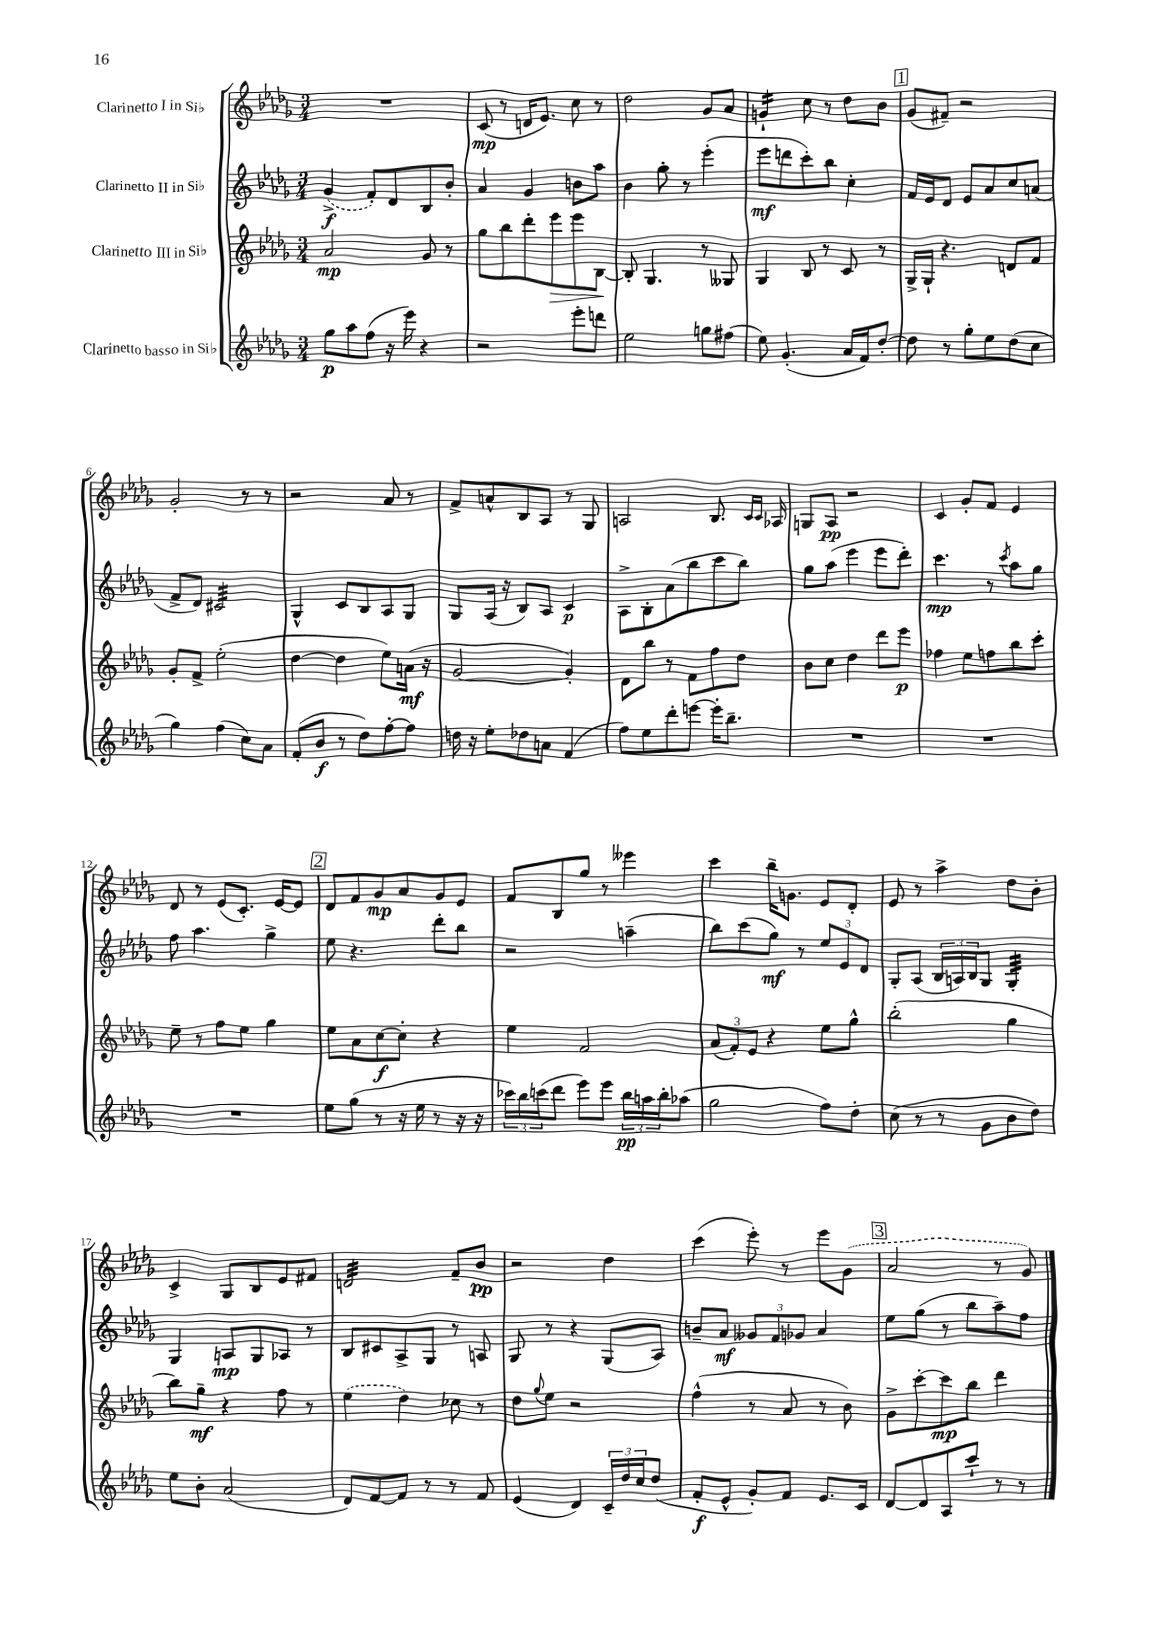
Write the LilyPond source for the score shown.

<<
\new StaffGroup <<
\new Staff = "s0" \with { instrumentName = "Clarinetto I in Sib" } {
    \clef treble \key des \major \numericTimeSignature \time 3/4
    R2. |
    c'8\mp( r8 d'16 ees'8.) c''8 r8 |
    des''2 ges'8 aes'8 |
    g'4:16-! c''8 r8 des''8 bes'8 |
    \mark \markup { \box "1" } ges'8( fis'8--) r2 |
    ges'2-. r8 r8 |
    r2 aes'8 r8 |
    f'8-> a'8-^ bes8 aes8 r8 ges8 |
    a2 bes8. \grace { c'16 c'16 } aes16 |
    g8 aes8\pp r2 |
    c'4 ges'8-. f'8 ees'4 |
    des'8 r8 ees'8( c'8.-.) ees'16~ ees'8 |
    \mark \markup { \box "2" } des'8 f'8 ges'8\mp aes'8 ges'8 ees'8 |
    f'8 bes8 ges''8 r8 eeses'''4 |
    c'''4 bes''16-- g'8. ees'8 des'8-. |
    ees'8 r8 aes''4-> des''8 bes'8-. |
    c'4-> ges8 bes8 ees'8 fis'8 |
    d'2:32 f'8-- bes'8\pp |
    r2 des''4 |
    c'''4( ees'''8-.) r8 ees'''8 \once \slurDashed ges'8( |
    \mark \markup { \box "3" } aes'2 r8 ges'8) \bar "|." |
}
\new Staff = "s1" \with { instrumentName = "Clarinetto II in Sib" } {
    \clef treble \key des \major \numericTimeSignature \time 3/4
    \once \slurDashed ges'4->\f( f'8-.) des'8 bes8 bes'8-. |
    aes'4 ges'4 b'8 aes''8 |
    bes'4 ges''8-. r8 ees'''4-.( |
    ees'''8\mf d'''8 c'''8-.) bes''8 c''4-. |
    \mark \markup { \box "1" } f'16 ees'16 des'8 ees'8 aes'8 c''8 a'8( |
    f'8-> des'8) cis'2:32 |
    ges4-^ c'8 bes8 aes8 ges8 |
    ges8 aes16( r16 bes8) aes8 c'4\p |
    aes8-> bes8-. aes'8( bes''8 c'''8 bes''8) |
    ges''8 aes''8( ees'''4 ees'''8 des'''8-.) |
    c'''4.\mp r8 \acciaccatura { c'''8 } aes''8 ges''8 |
    f''8 aes''4. ges''4-> |
    \mark \markup { \box "2" } ees''8 r4. des'''8-. bes''8 |
    r2 a''4--( |
    bes''8) c'''8( ges''8\mf) r8 \tuplet 3/2 { ees''8 ees'8 des'8 } |
    ges8-. aes8( \tuplet 3/2 { bes16 a16) bes16 } ges8 ges4:32-. |
    ges4 a8\mp ges8 aes8 r8 |
    bes8 cis'8 aes8-> ges8 r8 a8 |
    ges8 r8 r4 ges8( aes8) |
    b'8-- aes'8\mf \tuplet 3/2 { geses'8 f'8 ges'8 } aes'4 |
    \mark \markup { \box "3" } ees''8 ges''8( r8 bes''8 aes''8--) f''8 \bar "|." |
}
\new Staff = "s2" \with { instrumentName = "Clarinetto III in Sib" } {
    \clef treble \key des \major \numericTimeSignature \time 3/4
    aes'2\mp ges'8 r8 |
    ges''8 bes''8 des'''8-. ees'''8\> ees'''8 bes8~\! |
    bes8-. ges4. r8 geses8 |
    ges4 bes8 r8 c'8 r8 |
    \mark \markup { \box "1" } ges16-> ges16-! r4. d'8 f'8 |
    ges'8-. f'8-> ees''2-.( |
    des''4~ des''4 ees''8) a'16\mf( r16 |
    ges'2~ ges'4-.) |
    des'8 bes''8 r8 f'8 f''8 des''8 |
    bes'8 c''8 des''4 des'''8 ees'''8\p |
    fes''4 ees''8 f''8 bes''8 c'''8-. |
    ees''8-- r8 f''8 ees''8 ges''4 |
    \mark \markup { \box "2" } ees''8 aes'8 c''8~\f c''8-. r4 |
    ees''4 f'2 |
    \tuplet 3/2 { aes'8( f'8-.) ees'8 } r4 ees''8 ges''8-^ |
    bes''2-.( ges''4 |
    bes''8) ges''8--\mf r4 f''8 r8 |
    \once \slurDashed ees''4( des''4) ces''8 r8 |
    des''8 \appoggiatura { ges''8 } ees''8 r2 |
    f''4-^( r8 aes'8 r8 bes'8) |
    \mark \markup { \box "3" } ges'8-> c'''8~-. c'''8\mp bes''8 des'''4 \bar "|." |
}
\new Staff = "s3" \with { instrumentName = "Clarinetto basso in Sib" } {
    \clef treble \key des \major \numericTimeSignature \time 3/4
    ges''8\p aes''8 f''8( r16 ees'''16) r4 |
    r2 ees'''8-. d'''8 |
    ees''2 g''8 fis''8( |
    ees''8) ges'4.-.( aes'16 f'16) des''8~-. |
    \mark \markup { \box "1" } des''8 r8 ges''8-. ees''8 des''8( c''8 |
    ges''4) f''4( c''8) aes'8 |
    f'8-.( bes'8\f r8 des''8) f''8~-. f''8 |
    d''16 r16 ees''8-. des''8 a'8 f'4( |
    f''8) ees''8 des'''8-. e'''8~ e'''16-. bes''8.-- |
    R2. |
    R2. |
    R2. |
    \mark \markup { \box "2" } ees''8 ges''8( r8 r16 ees''16 r8 r16 r16 |
    \tuplet 3/2 { ces'''16) bes''16 c'''16( } des'''8 ees'''8) ees'''8 \tuplet 3/2 { bes''16\pp a''16 bes''16-. } aes''8( |
    ges''2 f''8) des''8-. |
    c''8( r8 r8 ges'8 bes'8 des''8) |
    ees''8 bes'8-. aes'2( |
    des'8) f'8~ f'8 r8 r8 f'8 |
    ees'4( des'4) \tuplet 3/2 { c'16-- des''16 c''16 } des''8( |
    f'8-.\f ees'8-^ ges'8-.) f'8 ees'8. c'16 |
    \mark \markup { \box "3" } des'8~ des'8 aes8 c'''8-! r8 r8 \bar "|." |
}
>>
>>
